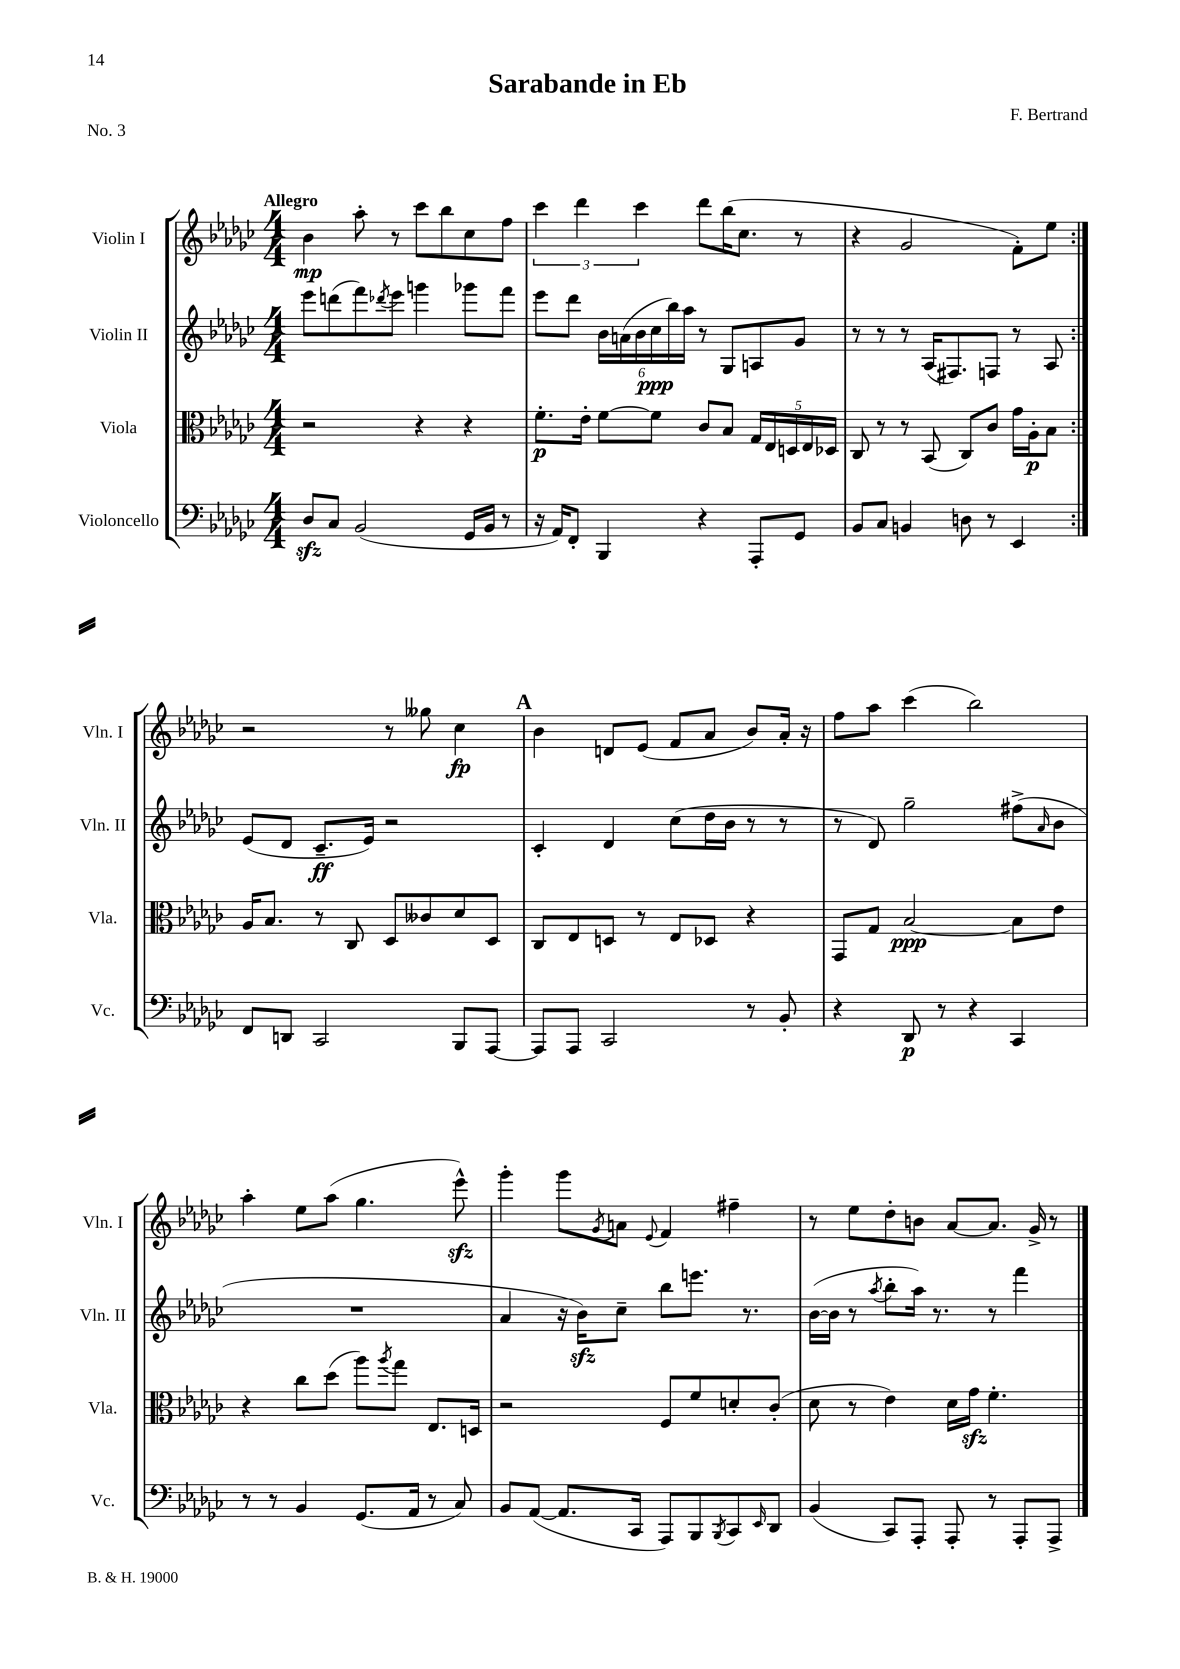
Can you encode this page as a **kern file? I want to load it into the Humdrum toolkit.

**kern	**dynam	**kern	**dynam	**kern	**dynam	**kern	**dynam
*part4	*part4	*part3	*part3	*part2	*part2	*part1	*part1
*staff4	*staff4	*staff3	*staff3	*staff2	*staff2	*staff1	*staff1
*I"Violoncello	*	*I"Viola	*	*I"Violin II	*	*I"Violin I	*
*I'Vc.	*	*I'Vla.	*	*I'Vln. II	*	*I'Vln. I	*
*clefF4	*	*clefC3	*	*clefG2	*	*clefG2	*
*k[b-e-a-d-g-c-]	*	*k[b-e-a-d-g-c-]	*	*k[b-e-a-d-g-c-]	*	*k[b-e-a-d-g-c-]	*
*M4/4	*	*M4/4	*	*M4/4	*	*M4/4	*
=1	=1	=1	=1	=1	=1	=1	=1
!	!	!	!	!	!	!LO:TX:a:B:t=Allegro	!
8D-zz/L	.	2r	.	8eee-\L	.	4b-\	mp
8C-/J	.	.	.	(8dddn\	.	.	.
(2BB-/	.	.	.	8fff\)	.	8aa-'\	.
.	.	.	.	8qddd-X/	.	.	.
.	.	.	.	8eee-\J	.	8r	.
.	.	4r	.	4gggn\	.	8ccc-\L	.
.	.	.	.	.	.	8bb-\	.
16GG-/LL	.	4r	.	8ggg-X\L	.	8cc-\	.
16BB-/JJ	.	.	.	.	.	.	.
8r	.	.	.	8fff\J	.	8ff\J	.
=2	=2	=2	=2	=2	=2	=2	=2
16r	.	8.f'\L	p	8eee-\L	.	6ccc-\	.
16AA-/KL)	.	.	.	.	.	.	.
8FF'/J	.	.	.	8ddd-\J	.	.	.
.	.	.	.	.	.	6ddd-\	.
.	.	16e-'\Jk	.	.	.	.	.
4BBB-/	.	[8f\L	.	24b-\LL	.	.	.
.	.	.	.	(24an\	.	.	.
.	.	.	.	24b-\	.	6ccc-\	.
.	.	8f\J]	.	24cc-\	ppp	.	.
.	.	.	.	24bb-\)	.	.	.
.	.	.	.	24aa-\JJ	.	.	.
4r	.	8c-/L	.	8r	.	8ddd-\L	.
.	.	8B-/J	.	8G-/L	.	(16bb-\K	.
.	.	.	.	.	.	8.cc-\J	.
8AAA-'/L	.	20G-/LL	.	8An/	.	.	.
.	.	20E-/	.	.	.	.	.
.	.	20Dn/	.	.	.	.	.
8GG-/J	.	.	.	8g-/J	.	8r	.
.	.	20E-/	.	.	.	.	.
.	.	20D-X/JJ	.	.	.	.	.
=3	=3	=3	=3	=3	=3	=3	=3
8BB-/L	.	8C-/	.	8r	.	4r	.
8C-/J	.	8r	.	8r	.	.	.
4BBn/	.	8r	.	8r	.	2g-/	.
.	.	(8BB-/	.	(16A-/KL	.	.	.
.	.	.	.	8.F#X/)	.	.	.
8Dn\	.	8C-/L)	.	.	.	.	.
8r	.	8c-/J	.	8Fn/J	.	.	.
4EE-/	.	16g-\LL	.	8r	.	8f'\L)	.
.	.	16A-'\J	p	.	.	.	.
.	.	8B-\J	.	8A-/	.	8ee-\J	.
!!LO:LB:g=z
=4:|!	=4:|!	=4:|!	=4:|!	=4:|!	=4:|!	=4:|!	=4:|!
8FF/L	.	16A-/KL	.	(8e-/L	.	2r	.
.	.	8.B-/J	.	.	.	.	.
8DDn/J	.	.	.	8d-/J	.	.	.
2CC-/	.	8r	.	8.c-~/L	ff	.	.
.	.	8C-/	.	.	.	.	.
.	.	.	.	16e-/Jk)	.	.	.
.	.	8D-/L	.	2r	.	8r	.
.	.	8c--X/	.	.	.	8gg--X\	.
8BBB-/L	.	8d-/	.	.	.	4cc-\	fp
[8AAA-/J	.	8D-/J	.	.	.	.	.
!!LO:REH:place=s1:t=A
=5	=5	=5	=5	=5	=5	=5	=5
8AAA-/L]	.	8C-/L	.	4c-'/	.	4b-\	.
8AAA-/J	.	8E-/	.	.	.	.	.
2CC-/	.	8Dn/J	.	4d-/	.	8dn/L	.
.	.	8r	.	.	.	(8e-/J	.
.	.	8E-/L	.	(8cc-\L	.	8f/L	.
.	.	8D-X/J	.	16dd-\L	.	8a-/J	.
.	.	.	.	16b-\JJ	.	.	.
8r	.	4r	.	8r	.	8b-/L)	.
8BB-'/	.	.	.	8r	.	16a-'/Jk	.
.	.	.	.	.	.	16r	.
=6	=6	=6	=6	=6	=6	=6	=6
4r	.	8GG-/L	.	8r	.	8ff\L	.
.	.	8G-/J	.	8d-/)	.	8aa-\J	.
8DD-/	p	[2B-/	ppp	2gg-~\	.	(4ccc-\	.
8r	.	.	.	.	.	.	.
4r	.	.	.	.	.	2bb-\)	.
4CC-/	.	8B-\L]	.	(8ff#X^\L	.	.	.
.	.	.	.	16qqa-/	.	.	.
.	.	8e-\J	.	8b-\J	.	.	.
!!LO:LB:g=z
=7	=7	=7	=7	=7	=7	=7	=7
8r	.	4r	.	1r	.	4aa-'\	.
8r	.	.	.	.	.	.	.
4BB-/	.	8cc-\L	.	.	.	8ee-\L	.
.	.	(8dd-\J	.	.	.	(8aa-\J	.
(8.GG-/L	.	8aa-\L)	.	.	.	4.gg-\	.
.	.	8qaa-/	.	.	.	.	.
.	.	8gg-\J	.	.	.	.	.
16AA-/Jk	.	.	.	.	.	.	.
8r	.	8.E-/L	.	.	.	.	.
8C-/)	.	.	.	.	.	8eee-zz^^\)	.
.	.	16Dn/Jk	.	.	.	.	.
=8	=8	=8	=8	=8	=8	=8	=8
8BB-/L	.	2r	.	4a-/	.	4ggg-'\	.
([8AA-/J	.	.	.	.	.	.	.
8.AA-/L]	.	.	.	16r	.	8ggg-\L	.
.	.	.	.	16b-zz\KL)	.	.	.
.	.	.	.	.	.	8qg-/	.
.	.	.	.	8cc-~\J	.	8an\J	.
16CC-/Jk	.	.	.	.	.	.	.
.	.	.	.	.	.	8qqe-/	.
8AAA-/L)	.	8F/L	.	8bb-\L	.	4f/	.
8BBB-/	.	8f/	.	8.eeen\J	.	.	.
8qBBB-/	.	.	.	.	.	.	.
8CC-/	.	8dn'/	.	.	.	4ff#X~\	.
.	.	.	.	8.r	.	.	.
16qqEE-/	.	.	.	.	.	.	.
8DD-/J	.	(8c-'/J	.	.	.	.	.
=9	=9	=9	=9	=9	=9	=9	=9
(4BB-/	.	8d-\	.	([16b-\LL	.	8r	.
.	.	.	.	16b-\JJ]	.	.	.
.	.	8r	.	8r	.	8ee-\L	.
.	.	.	.	8qaa-/	.	.	.
8CC-/L)	.	4e-\)	.	8bb-'\L	.	8dd-'\	.
8AAA-'/J	.	.	.	16aa-\Jk)	.	8bn\J	.
.	.	.	.	8.r	.	.	.
8AAA-'/	.	16d-\LL	.	.	.	[8a-/L	.
.	.	16g-zz\JJ	.	.	.	.	.
8r	.	4.f'\	.	8r	.	8.a-/J]	.
8AAA-'/L	.	.	.	4fff\	.	.	.
.	.	.	.	.	.	16g-^/	.
8AAA-^/J	.	.	.	.	.	8r	.
==	==	==	==	==	==	==	==
*-	*-	*-	*-	*-	*-	*-	*-
